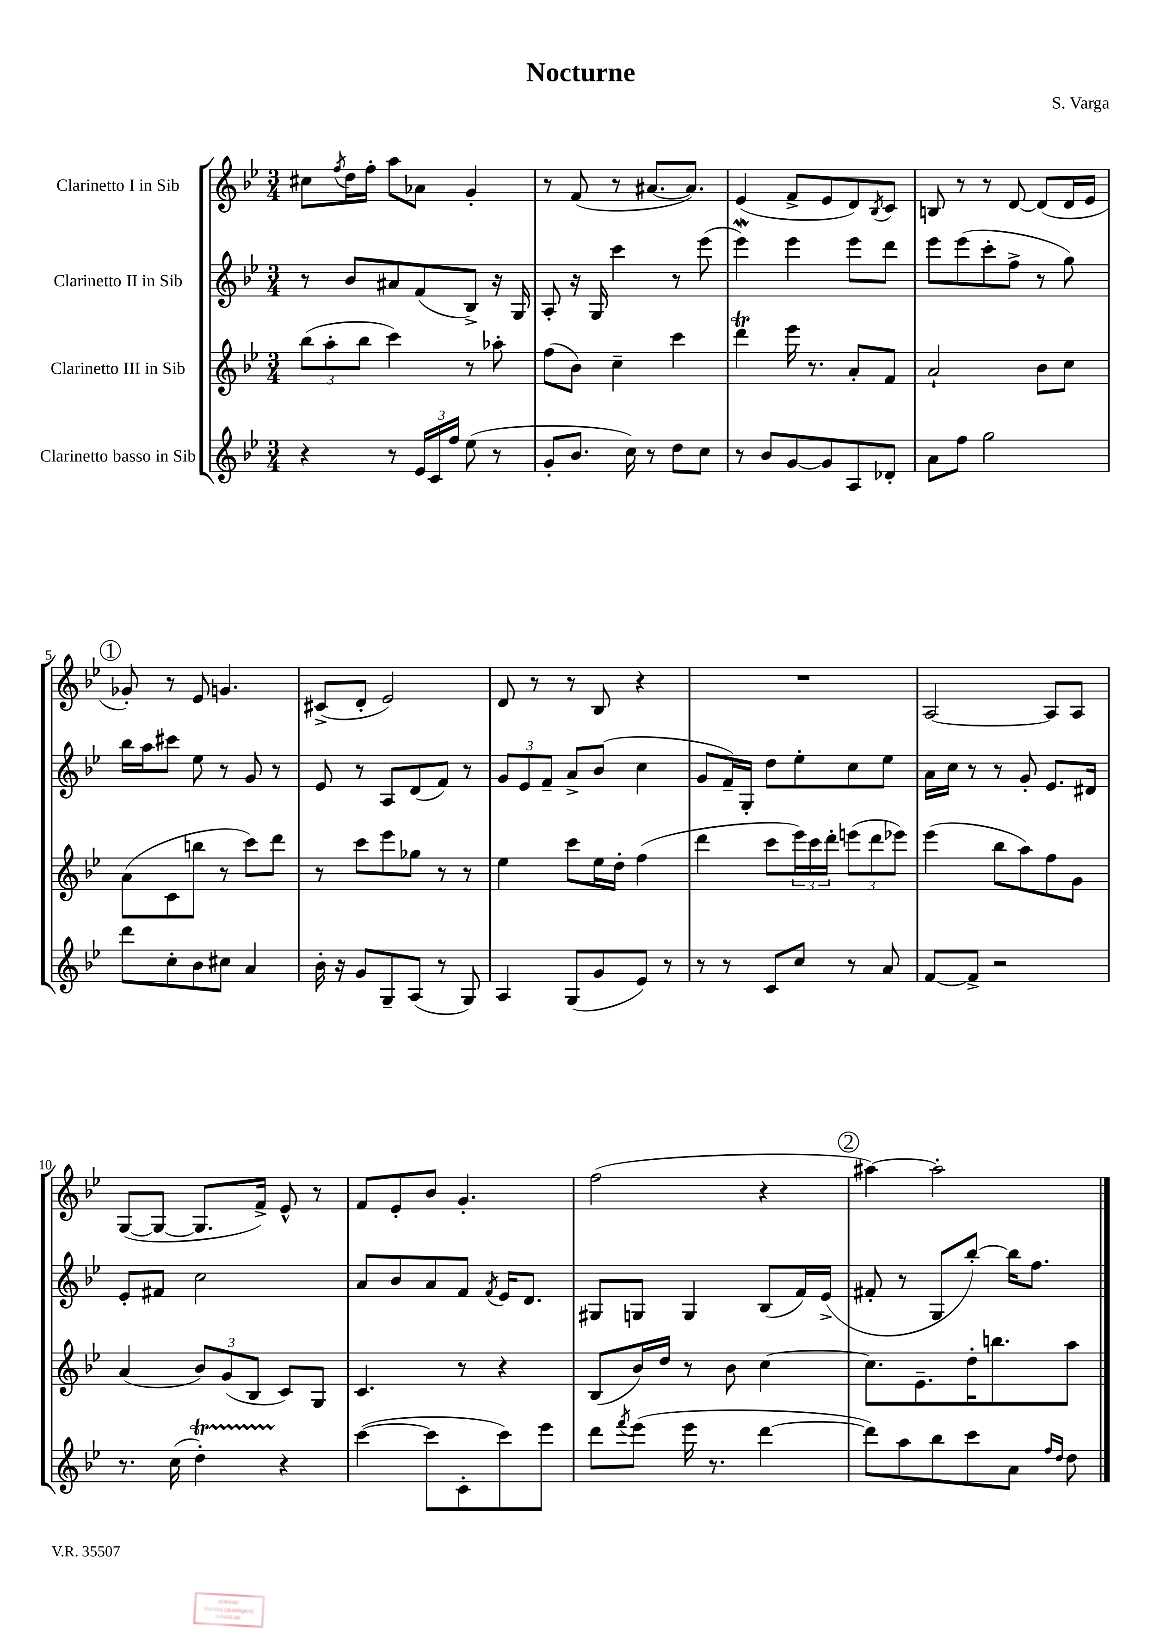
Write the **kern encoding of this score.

**kern	**kern	**kern	**kern
*staff4	*staff3	*staff2	*staff1
*clefG2	*clefG2	*clefG2	*clefG2
*k[b-e-]	*k[b-e-]	*k[b-e-]	*k[b-e-]
*M3/4	*M3/4	*M3/4	*M3/4
4r	(12bb-\L	8r	8cc#\L
.	12aa'\	.	.
.	.	.	8qff/
.	.	8b-/L	16dd\L
.	12bb-\J	.	.
.	.	.	16ff'\JJ
8r	4ccc\)	8a#/	8aa\L
24e-/LL	.	(8f/	8a-\J
24c/	.	.	.
24ff/JJ	.	.	.
(8ee-\	8r	8B-^/J)	4g'/
8r	8aa-'\	16r	.
.	.	16G/	.
=	=	=	=
8g'/L	(8ff\L	8A'/	8r
8.b-/J	8b-\J)	16r	(8f/
.	.	16G/	.
.	4cc~\	4ccc\	8r
16cc\)	.	.	.
8r	.	.	[8.a#/L
8dd\L	4ccc\	8r	.
.	.	.	8.a#/]J)
8cc\J	.	(8eee-\	.
=	=	=	=
8r	4ddd\	4eee-\)	(4e-/
8b-/L	.	.	.
[8g/	16eee-\	4eee-\	8f^/L
.	8.r	.	.
8g/]	.	.	8e-/
8A/	8a'/L	8eee-\L	8d/)
.	.	.	8qB-/
8d-'/J	8f/J	8ddd\J	8c/J
=	=	=	=
8a\L	2a`/	8eee-\L	8B/
8ff\J	.	(8eee-\	8r
2gg\	.	8ccc'\	8r
.	.	8ff^\J	[8d/
.	8b-\L	8r	(8d/]L
.	8cc\J	8gg\)	16d/L
.	.	.	16e-/JJ
=	=	=	=
8ddd\L	(8a\L	16bb-\LL	8g-'/)
.	.	16aa\J	.
8cc'\	8c\	8ccc#\J	8r
8b-\	8bb\J	8ee-\	8e-/
8cc#\J	8r	8r	4.g/
4a/	8ccc\L)	8g/	.
.	8ddd\J	8r	.
=	=	=	=
16b-'\	8r	8e-/	(8c#^/L
16r	.	.	.
8g/L	8ccc\L	8r	8d'/J
8G~/	8eee-\	8A/L	2e-/)
(8A/J	8gg-\J	(8d/	.
8r	8r	8f/J)	.
8G/)	8r	8r	.
=	=	=	=
4A/	4ee-\	12g/L	8d/
.	.	12e-/	.
.	.	.	8r
.	.	12f~/J	.
(8G/L	8ccc\L	8a^/L	8r
8g/	16ee-\L	(8b-/J	8B-/
.	16dd'\JJ	.	.
8e-/J)	(4ff\	4cc\	4r
8r	.	.	.
=	=	=	=
8r	4ddd\	8g/L	2.r
8r	.	16f~/L)	.
.	.	16G'/JJ	.
8c/L	8ccc\L	8dd\L	.
8cc/J	24eee-\L)	8ee-'\	.
.	24ccc\	.	.
.	24ddd'\JJ	.	.
8r	(12eee\L	8cc\	.
.	12ddd\	.	.
8a/	.	8ee-\J	.
.	12eee-\J)	.	.
=	=	=	=
[8f/L	(4eee-\	16a\LL	[2A/
.	.	16cc\JJ	.
8f^/]J	.	8r	.
2r	8bb-\L	8r	.
.	8aa\)	8g'/	.
.	8ff\	8.e-/L	8A/]L
.	8g\J	.	8A/J
.	.	16d#/Jk	.
=	=	=	=
8.r	(4a/	8e-'/L	([8G/L
.	.	8f#/J	8G/_J
(16cc\	.	.	.
4dd'\)	12b-/L)	2cc\	8.G/]L
.	(12g/	.	.
.	12B-/J	.	.
.	.	.	16f^/Jk)
4r	8c/L)	.	8e-^^/
.	8G/J	.	8r
=	=	=	=
([4ccc\	4.c/	8a/L	8f/L
.	.	8b-/	8e-'/
8ccc\]L	.	8a/	8b-/J
8c'\	8r	8f/J	4.g'/
.	.	8qf/	.
8ccc\)	4r	16e-/LK	.
.	.	8.d/J	.
8eee-\J	.	.	.
=	=	=	=
8ddd\L	(8B-/L	8G#/L	(2ff\
8qfff/	.	.	.
(8eee-\J	16b-/L)	8G/J	.
.	16dd/JJ	.	.
16eee-\	8r	4G/	.
8.r	.	.	.
.	8b-\	.	.
[4ddd\	[4cc\	(8B-/L	4r
.	.	16f/L)	.
.	.	(16e-^/JJ	.
=	=	=	=
8ddd\]L)	8.cc\]L	8f#'/	[4aa#\)
8aa\	.	8r	.
.	8.e-~\	.	.
8bb-\	.	8G/L	2aa#'\]
8ccc\	16dd'\K	[8bb-'/J)	.
.	8.bb\	.	.
8a\J	.	16bb-\]LK	.
.	.	8.ff\J	.
16qqff/LL	.	.	.
16qqdd/JJ	.	.	.
8dd\	8aa\J	.	.
==	==	==	==
*-	*-	*-	*-
